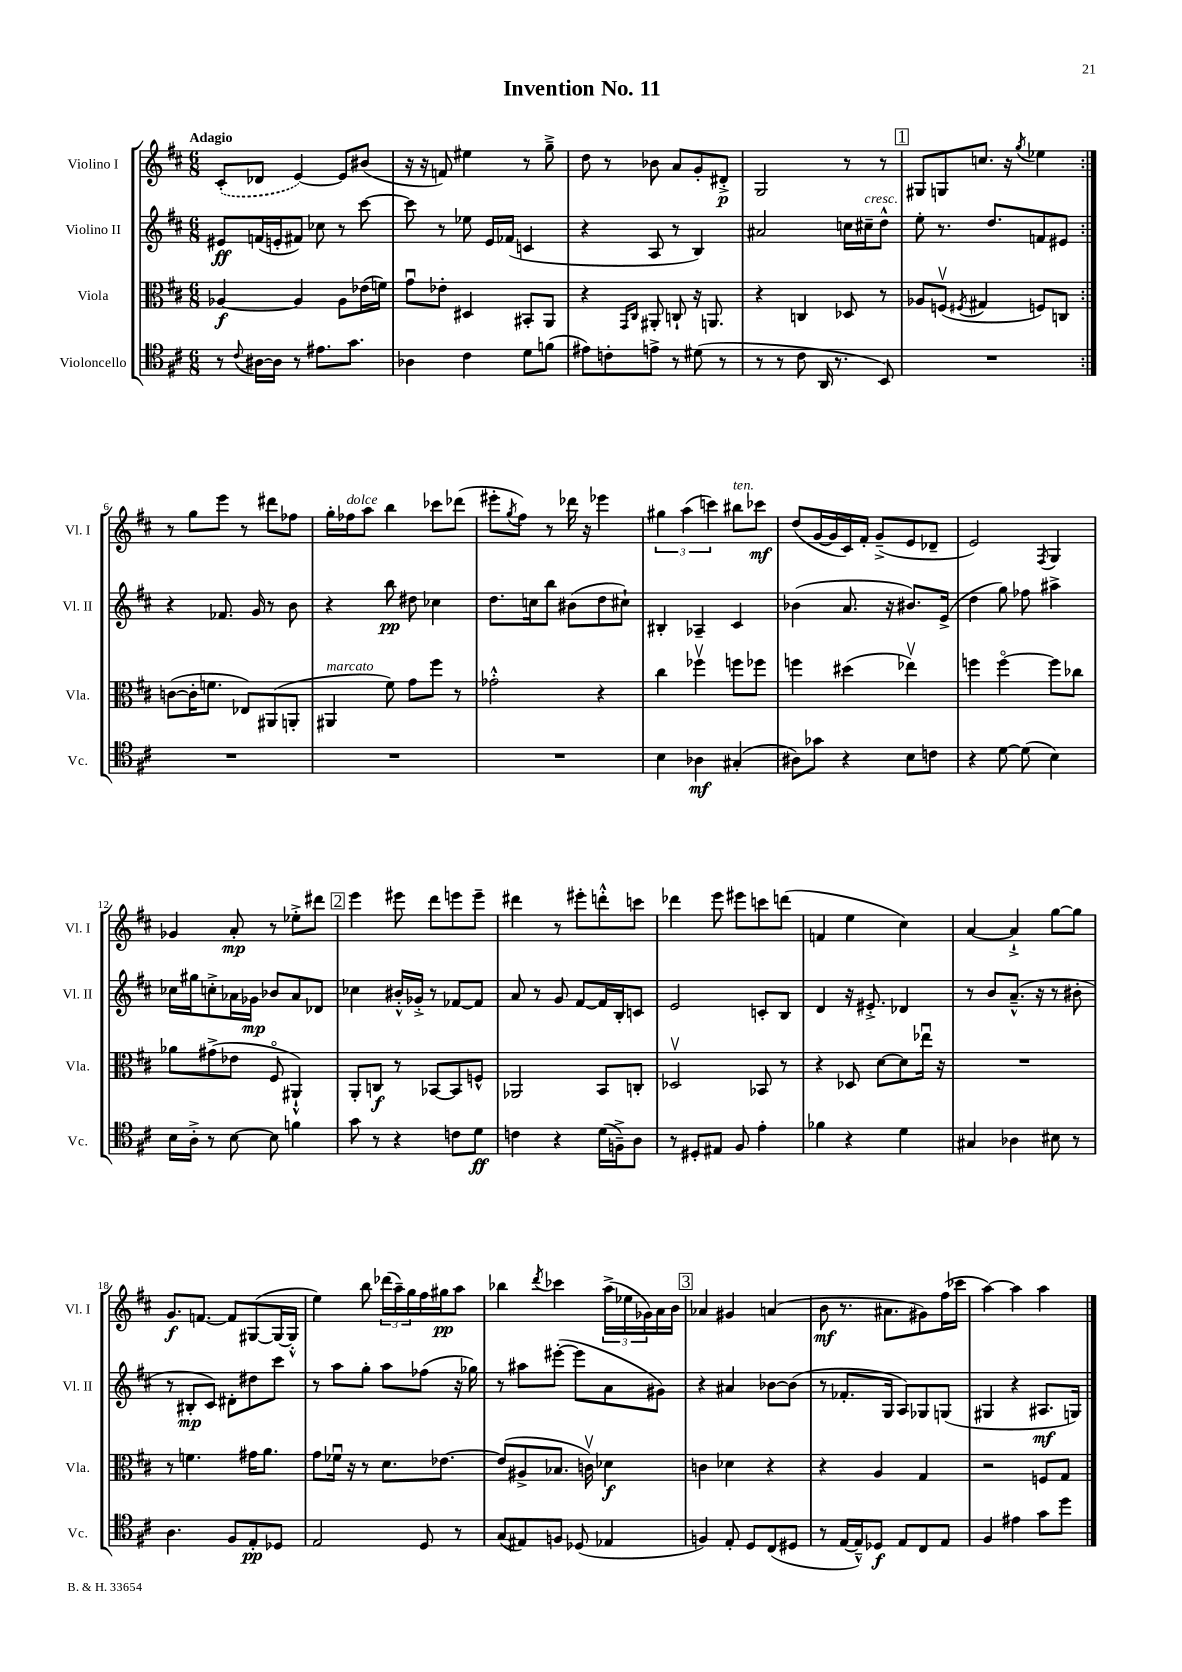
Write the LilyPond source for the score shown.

\header { title = "Invention No. 11" }
<<
\new StaffGroup <<
\new Staff = "s0" \with { instrumentName = "Violino I" shortInstrumentName = "Vl. I" } {
    \clef treble \key d \major \numericTimeSignature \time 6/8 \tempo "Adagio"
    \repeat volta 2 { \once \slurDashed cis'8-.( des'8 e'4~) e'8 bis'8( |
    r16 r16 f'8) eis''4 r8 g''8---> |
    d''8 r8 bes'8 a'8 g'8-. dis'8-.->\p |
    g2 r8 r8 |
    \mark \markup { \box "1" } gis8 g8 c''8. r16 \acciaccatura { g''8 } ees''4 | }
    r8 g''8 e'''8 r8 dis'''8 fes''8 |
    g''16-. fes''16^\markup { \italic "dolce" } a''8 b''4 ces'''8 des'''8( |
    eis'''8-. \acciaccatura { g''8 } fis''8) r8 des'''16 r16 ees'''4 |
    \tuplet 3/2 { gis''4 a''4( c'''4) } bis''8^\markup { \italic "ten." } ces'''8\mf |
    d''8( g'16~ g'16 cis'16) fis'16-. g'8--->( e'8 des'8-- |
    e'2) \acciaccatura { fis8 } g4 |
    ges'4 a'8-.\mp r8 ees''8-.-> dis'''8 |
    \mark \markup { \box "2" } e'''4 eis'''8 d'''8 e'''8 e'''8-- |
    dis'''4 r8 eis'''8-. d'''8-.-^ c'''8 |
    des'''4 e'''8 eis'''8 c'''8 d'''8( |
    f'4 e''4 cis''4) |
    a'4~ a'4-!-> g''8~ g''8 |
    g'8.\f f'8.~ f'8 gis8~( gis16~ gis16-.-^ |
    e''4) b''8 \tuplet 3/2 { des'''16( a''16--) g''16 } fis''16 gis''16\pp a''8 |
    bes''4 \acciaccatura { d'''8 } ces'''4 \tuplet 3/2 { a''16->( ees''16 ges'16) } a'16 b'16 |
    \mark \markup { \box "3" } aes'4 gis'4 a'4( |
    b'8\mf r8. ais'8. gis'8) fis''16( ces'''16 |
    a''4~) a''4 a''4 \bar "|." |
}
\new Staff = "s1" \with { instrumentName = "Violino II" shortInstrumentName = "Vl. II" } {
    \clef treble \key d \major \numericTimeSignature \time 6/8
    \repeat volta 2 { eis'8\ff f'16( e'16-. fis'8) ces''8 r8 cis'''8~ |
    cis'''8 r8 ees''8 e'16 fes'16( c'4 |
    r4 a8 r8 b4) |
    ais'2 c''16 cis''16--^\markup { \italic "cresc." } d''8-^ |
    \mark \markup { \box "1" } e''8-. r8. d''8. f'8 eis'8 | }
    r4 fes'8. g'16 r8 b'8 |
    r4 b''8\pp dis''8 ces''4 |
    d''8. c''16 b''8 bis'8( d''8 cis''8-!) |
    bis4-. aes4-- cis'4 |
    bes'4( a'8. r16 bis'8.) e'16->( |
    d''4 g''8) fes''8 ais''4-> |
    ces''16 gis''16 c''8-.-> aes'16 ges'16\mp bes'8 aes'8 des'8 |
    \mark \markup { \box "2" } ces''4 bis'16-.-^ ges'16-.-> r8 fes'8~ fes'8 |
    a'8 r8 g'8 fis'8~ fis'16 b16-. c'8 |
    e'2 c'8-. b8 |
    d'4 r16 eis'8.-.-> des'4 |
    r8 b'8 a'8.---^( r16 r8 bis'8-. |
    r8 bis8-.\mp cis'8) dis'8-. dis''8 cis'''8 |
    r8 a''8 g''8-. a''8 fes''8( r16 ges''16) |
    r8 ais''8 eis'''8~-.( eis'''8 a'8 gis'8) |
    \mark \markup { \box "3" } r4 ais'4 bes'8~ bes'8( |
    r8 fes'8.-. g16 a8) ges8 g8( |
    gis4 r4 ais8.\mf g16) \bar "|." |
}
\new Staff = "s2" \with { instrumentName = "Viola" shortInstrumentName = "Vla." } {
    \clef alto \key d \major \numericTimeSignature \time 6/8
    \repeat volta 2 { aes4~\f aes4 aes8 ees'16( f'16) |
    g'8\downbow ees'8-. dis4 bis,8-. a,8 |
    r4 \grace { g,16 cis16 } ais,8-. c8-! r16 a,8. |
    r4 c4 des8 r8 |
    \mark \markup { \box "1" } aes8 f8\upbow( \acciaccatura { fis8 } gis4 f8) c8 | }
    c'8~( c'16-. f'8. ees8) ais,8( a,8-. |
    ais,4^\markup { \italic "marcato" } fis'8) g'8 fis''8 r8 |
    ges'2-.-^ r4 |
    cis''4 fes''4\upbow f''8 fes''8 |
    f''4 dis''4( ees''4\upbow) |
    f''4 f''4~\flageolet f''8 ces''8 |
    aes'8 gis'8->( ees'8 fis8\flageolet ais,4-!-^) |
    \mark \markup { \box "2" } a,8-. c8\f r8 bes,8~ bes,8 f8-^ |
    aes,2 b,8 c8-. |
    des2\upbow bes,8 r8 |
    r4 des8 d'8~ d'8 ees''16\downbow r16 |
    R2. |
    r8 f'4. gis'16 a'8. |
    g'8 fes'16\downbow r16 r8 d'8. ees'8.~ |
    ees'8( ais8-> bes8. c'16\upbow) des'4\f |
    \mark \markup { \box "3" } c'4 des'4 r4 |
    r4 a4 g4 |
    r2 f8 g8 \bar "|." |
}
\new Staff = "s3" \with { instrumentName = "Violoncello" shortInstrumentName = "Vc." } {
    \clef tenor \key d \major \numericTimeSignature \time 6/8
    \repeat volta 2 { r8 \appoggiatura { cis'8 } ais16~ ais16 r8 eis'8. g'8. |
    aes4 cis'4 d'8 f'8( |
    eis'8) c'8-. e'8-> r8 dis'8( r8 |
    r8 r8 cis'8 a,16 r8. b,8) |
    \mark \markup { \box "1" } R2. | }
    R2. |
    R2. |
    R2. |
    b4 aes4\mf gis4-.( |
    ais8) ges'8 r4 b8 c'8 |
    r4 d'8~ d'8( b4) |
    b16 a16-.-> r8 b8~ b8 f'4 |
    \mark \markup { \box "2" } g'8 r8 r4 c'8 d'8\ff |
    c'4 r4 d'16( f16--->) a8 |
    r8 dis8-. eis8 fis8 e'4-. |
    fes'4 r4 d'4 |
    gis4 aes4 bis8 r8 |
    a4. fis8 e8-.\pp des8 |
    e2 d8 r8 |
    g8( eis8) f8 des8( ees4 |
    \mark \markup { \box "3" } f4) e8-. d8 cis8( dis8 |
    r8 e16~ e16---^) des8\f e8 cis8 e8 |
    fis4 eis'4 g'8 d''8 \bar "|." |
}
>>
>>
